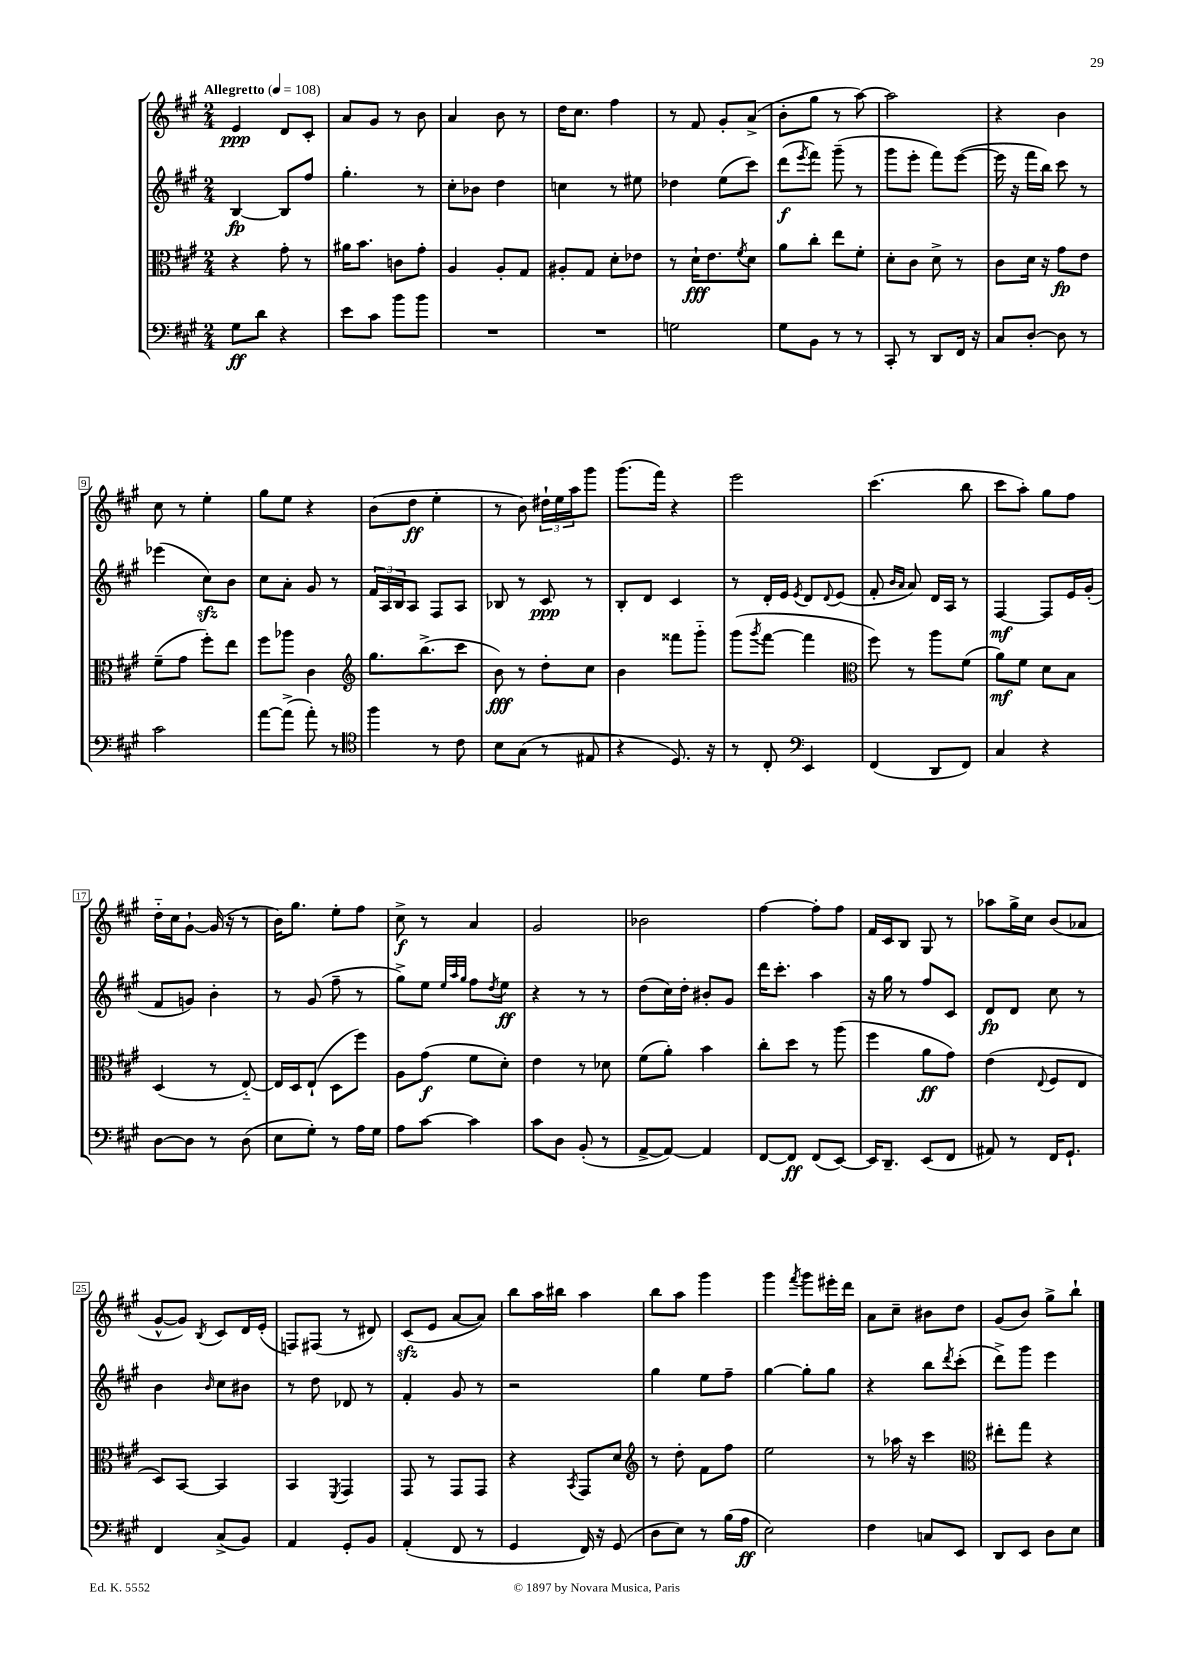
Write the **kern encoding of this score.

**kern	**kern	**kern	**kern
*staff4	*staff3	*staff2	*staff1
*clefF4	*clefC3	*clefG2	*clefG2
*k[f#c#g#]	*k[f#c#g#]	*k[f#c#g#]	*k[f#c#g#]
*M2/4	*M2/4	*M2/4	*M2/4
*MM108	*MM108	*MM108	*MM108
8G#\L	4r	[4B/	4e/
8d\J	.	.	.
4r	8g#'\	8B/]L	8d/L
.	8r	8ff#/J	8c#'/J
=	=	=	=
8e\L	16a#\LK	4.gg#'\	8a/L
.	8.b\J	.	.
8c#\J	.	.	8g#/J
8b\L	8c\L	.	8r
8b\J	8g#'\J	8r	8b\
=	=	=	=
2r	4A/	8cc#'\L	4a/
.	.	8b-\J	.
.	8A'/L	4dd\	8b\
.	8G#/J	.	8r
=	=	=	=
2r	8A#'/L	4cc\	16dd\LK
.	.	.	8.cc#\J
.	8G#/J	.	.
.	8d'\L	8r	4ff#\
.	8e-\J	8ee#\	.
=	=	=	=
2G\	8r	4dd-\	8r
.	16d`\LK	.	8f#/
.	8.e\	.	.
.	.	(8ee\L	8g#'/L
.	8qf#/	.	.
.	8d\J	8ccc#\J)	(8a^/J
=	=	=	=
8G#\L	8a\L	(8ddd\L	8b'\L
.	.	8qeee/	.
8BB\J	8cc#'\J	8fff#\J)	8gg#\J
8r	8ee\L	(8ggg#~\	8r
8r	8f#'\J	8r	[8aa\)
=	=	=	=
8CC#'/	8d'\L	8ggg#\L	2aa\]
8r	8c#\J	8eee'\J	.
8DD/L	8d^\	8fff#\L)	.
16FF#/Jk	8r	([8eee\J	.
16r	.	.	.
=	=	=	=
8C#/L	8c#\L	16eee\]	4r
.	.	16r	.
[8D'/J	16d\Jk	16fff#\LL	.
.	16r	16bb\JJ)	.
8D\]	8g#\L	8ccc#\	4b\
8r	8e\J	8r	.
=	=	=	=
2c#\	(8f#~\L	(4eee-\	8cc#\
.	8g#\J	.	8r
.	8ff#'\L)	8cc#\L)	4ee'\
.	8ee\J	8b\J	.
=	=	=	=
[8a\L	8ff#\L	8cc#\L	8gg#\L
(8a^\]J	8aa-\J	8a'\J	8ee\J
8a'\)	4c#\	8g#/	4r
8r	.	8r	.
=	=	=	=
*clefC4	*clefG2	*	*
4ff#\	8.gg#\L	24f#/LL	(8b\L
.	.	24A/	.
.	.	24B/J	.
.	.	8A/J	8dd\J
.	(8.bb^\	.	.
8r	.	8F#/L	4ee'\
8c#\	8ccc#\J	8A/J	.
=	=	=	=
8B\L	8b\)	8B-/	8r
(8G#\J	8r	8r	8b\)
8r	8dd'\L	8c#/	24dd#`\LL
.	.	.	24ee\
.	.	.	24aa\J
8E#/	8cc#\J	8r	8ggg#\J
=	=	=	=
4r	4b\	8B'/L	(8.ggg#\L
.	.	8d/J	.
.	.	.	16fff#\Jk)
8.D/)	8fff##\L	4c#/	4r
.	8ggg#'~\J	.	.
16r	.	.	.
=	=	=	=
8r	(8ggg#\L	8r	2eee\
.	8qggg#/	.	.
8C#'/	[8fff#\J	16d'/LL	.
.	.	16e/JJ	.
*clefF4	*	*	*
.	.	8qe/	.
4EE/	4fff#\]	8d/L	.
.	.	8qqd/	.
.	.	(8e/J	.
=	=	=	=
*	*clefC3	*	*
(4FF#/	8ff#\)	8f#'/	(4.ccc#\
.	.	16qqb/LL	.
.	.	16qqa/JJ	.
.	8r	8a/)	.
8DD/L	8aa\L	16d/LL	.
.	.	16A/JJ	.
8FF#/J)	(8f#\J	8r	8bb\
=	=	=	=
4C#/	8a\L)	[4F#/	8ccc#\L
.	8f#\J	.	8aa'\J)
4r	8d\L	8F#/]L	8gg#\L
.	8B\J	16e/L	8ff#\J
.	.	(16g#'/JJ	.
=	=	=	=
[8D\L	(4D/	8f#/L	16dd'~\LL
.	.	.	16cc#\J
8D\]J	.	8g/J)	[8g#`\J
8r	8r	4b'\	(16g#/]
.	.	.	16r
(8D\	[8E'~/)	.	8r
=	=	=	=
8E\L	16E/]LL	8r	16b\LK)
.	16D/J	.	8.gg#\J
8G#'\J)	(8E`/J	(8g#/	.
8r	8D\L	8ff#~\	8ee'\L
16A\LL	8ff#\J)	8r	8ff#\J
16G#\JJ	.	.	.
=	=	=	=
8A\L	8A\L	8gg#^\L)	8cc#^\
[8c#\J	(8g#\J	8ee\J	8r
.	.	32qqee/LLL	.
.	.	32qqaa/	.
.	.	32qqgg#/JJJ	.
4c#\]	8f#\L	8ff#\L	4a/
.	.	8qdd/	.
.	8d'\J)	8ee\J	.
=	=	=	=
8c#\L	4e\	4r	2g#/
8D\J	.	.	.
(8BB'/	8r	8r	.
8r	8d-\	8r	.
=	=	=	=
[8AA^/L	(8f#\L	(8dd\L	2b-\
8AA/_J)	8a'\J)	16cc#\L)	.
.	.	16dd'\JJ	.
4AA/]	4b\	8b#'/L	.
.	.	8g#/J	.
=	=	=	=
[8FF#/L	8cc#'\L	16ddd\LK	[4ff#\
.	.	8.ccc#'\J	.
8FF#/]J	8dd\J	.	.
(8FF#/L	8r	4aa\	8ff#'\]L
[8EE/J)	(8aa\	.	8ff#\J
=	=	=	=
16EE/]LK	4ff#\	16r	16f#/LL
8.DD~/J	.	16gg#\	16c#/J
.	.	8r	8B/J
(8EE/L	8a\L	8ff#/L	8G#/
8FF#/J	8g#\J)	8c#/J	8r
=	=	=	=
8AA#/)	(4e\	8d/L	8aa-\L
8r	.	8d/J	16gg#^\L
.	.	.	16cc#\JJ
.	8qqE/	.	.
16FF#/LK	8F#/L	8cc#\	(8b/L
8.GG#`/J	.	.	.
.	8E/J	8r	8a-/J
=	=	=	=
4FF#/	8D/L)	4b\	[8g#^^/L
.	[8BB/J	.	8g#/]J)
.	.	16qqb/	8qB/
(8C#^/L	4BB/]	8cc#\L	8c#/L
8BB/J)	.	8b#\J	16d/L
.	.	.	(16e'/JJ
=	=	=	=
4AA/	4BB/	8r	8F/L)
.	.	8dd\	(8F#/J
.	8qFF#/	.	.
8GG#'/L	4GG#/	8d-/	8r
8BB/J	.	8r	8d#/)
=	=	=	=
(4AA'/	8GG#/	4f#'/	(8c#/L
.	8r	.	8e/J
8FF#/	8GG#/L	8g#/	[8a/L
8r	8GG#/J	8r	8a/]J)
=	=	=	=
4GG#/	4r	2r	8bb\L
.	.	.	16aa\L
.	.	.	16bb#\JJ
.	8qBB/	.	.
16FF#/)	8GG#/L	.	4aa\
16r	.	.	.
(8GG#/	8d/J	.	.
=	=	=	=
*	*clefG2	*	*
8D\L	8r	4gg#\	8bb\L
8E\J)	8dd'\	.	8aa\J
8r	8f#\L	8ee\L	4ggg#\
(16B\LL	8ff#\J	8ff#~\J	.
16A\JJ	.	.	.
=	=	=	=
2E\)	2ee\	[4gg#\	4ggg#\
.	.	.	8qfff#/
.	.	8gg#'\]L	8ggg#\L
.	.	8gg#\J	16eee#'\L
.	.	.	16ddd\JJ
=	=	=	=
4F#\	8r	4r	8a\L
.	16aa-\	.	8cc#~\J
.	16r	.	.
8C/L	4ccc#\	8bb\L	8b#\L
.	.	8qddd/	.
8EE/J	.	(8ccc#'\J	8dd\J
=	=	=	=
*	*clefC3	*	*
8DD/L	8ee#'\L	8ddd^\L)	(8g#/L
8EE/J	8gg#\J	8ggg#\J	8b/J)
8D\L	4r	4eee\	8gg#^\L
8E\J	.	.	8bb`\J
==	==	==	==
*-	*-	*-	*-
